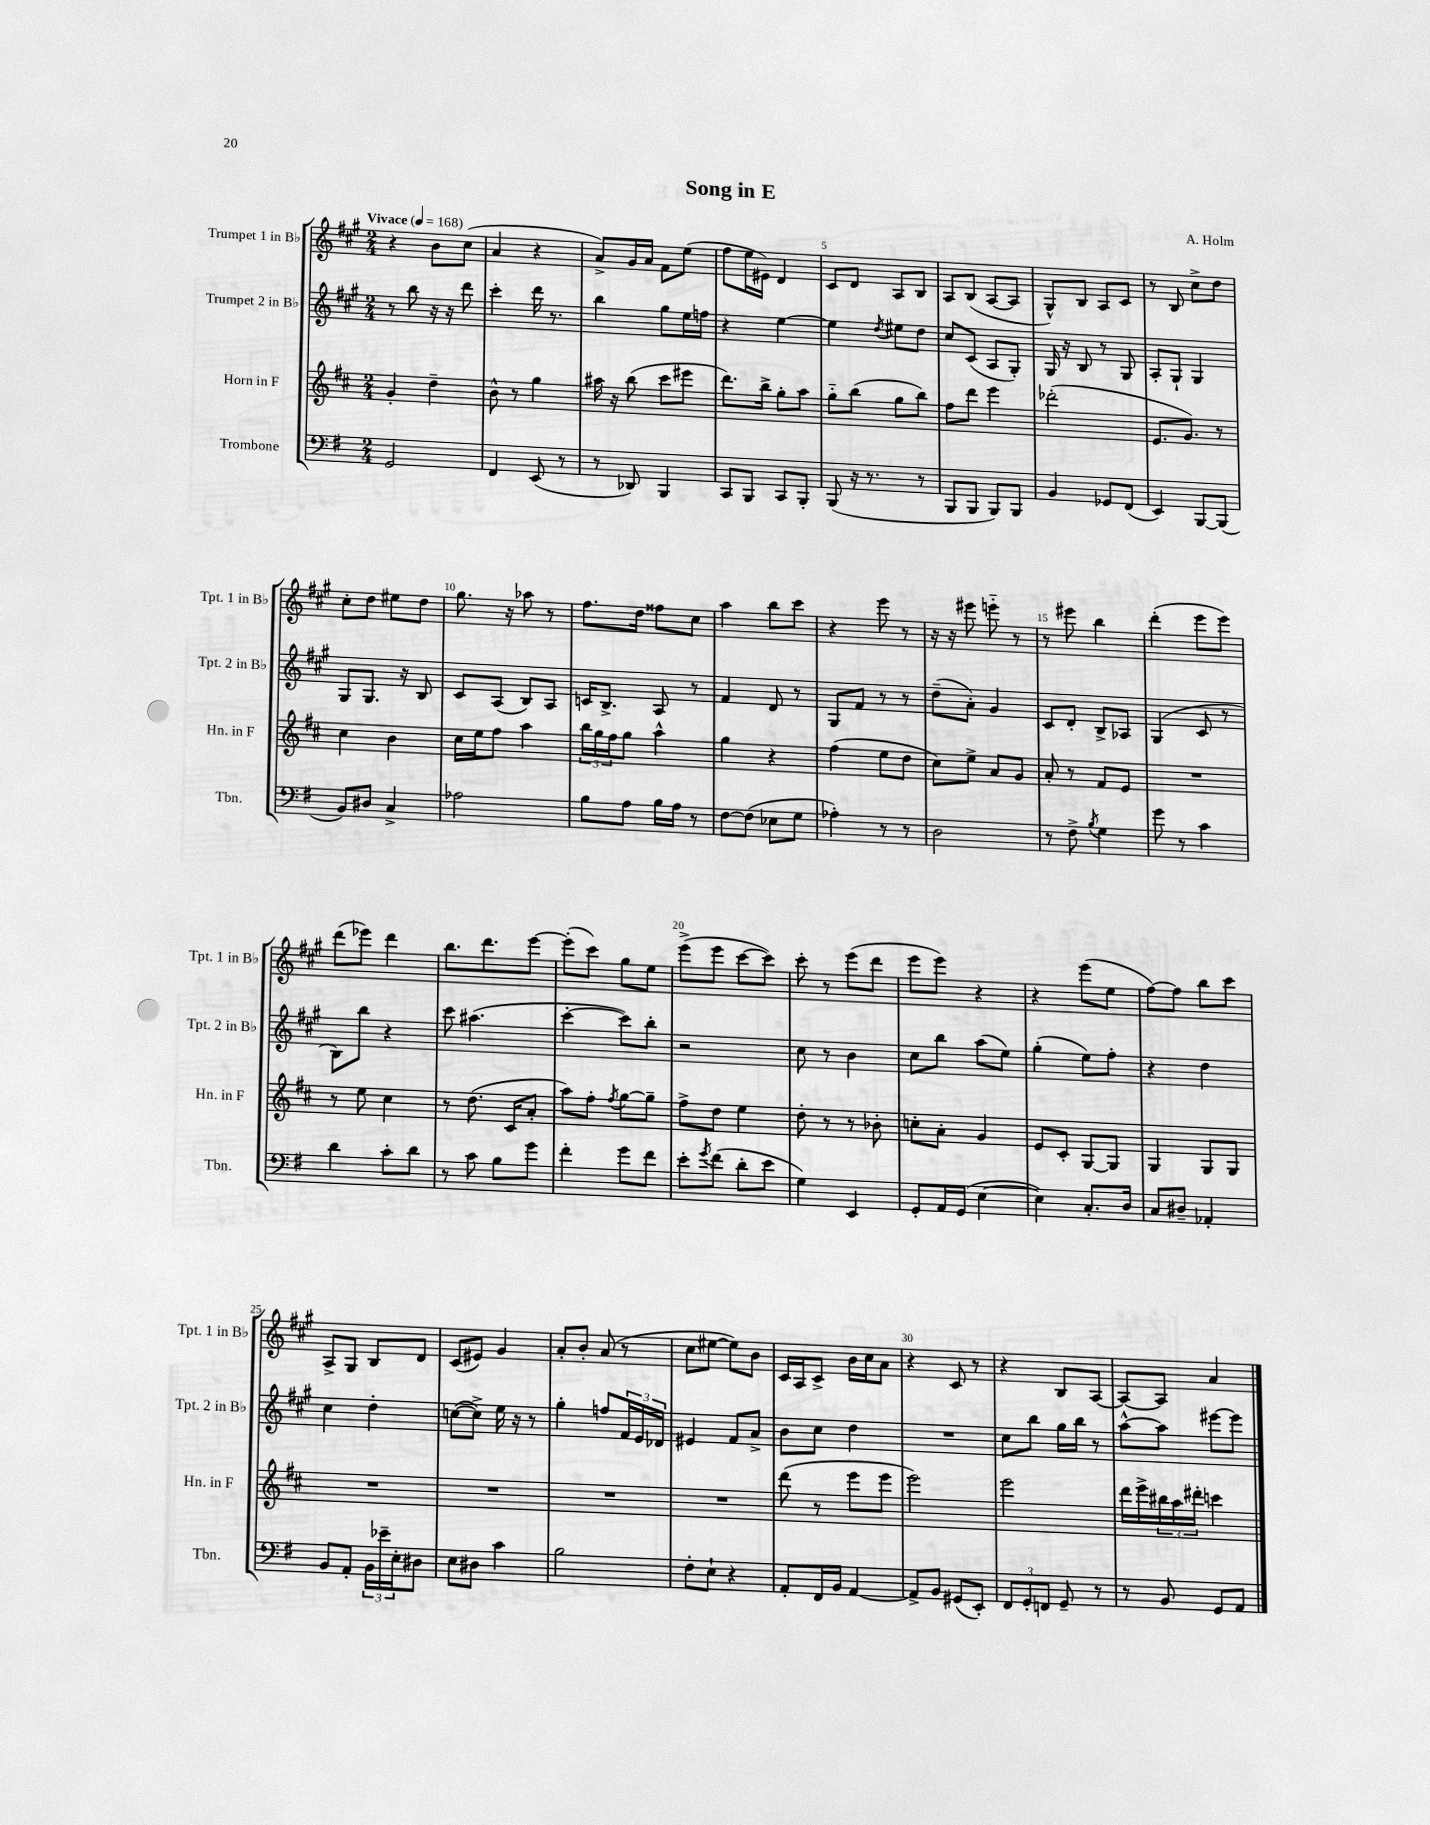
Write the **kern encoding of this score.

**kern	**kern	**kern	**kern
*staff4	*staff3	*staff2	*staff1
*clefF4	*clefG2	*clefG2	*clefG2
*k[f#]	*k[f#c#]	*k[f#c#g#]	*k[f#c#g#]
*M2/4	*M2/4	*M2/4	*M2/4
*MM168	*MM168	*MM168	*MM168
2GG/	4g'/	8r	4r
.	.	8bb\	.
.	4dd~\	16r	8b\L
.	.	16r	.
.	.	8ddd\	(8cc#\J
=	=	=	=
4FF#/	8b^^\	4ccc#'\	4a/
.	8r	.	.
(8EE/	4gg\	16ddd\	4r
.	.	8.r	.
8r	.	.	.
=	=	=	=
8r	16aa#\	4bb\	8a^/L)
.	16r	.	.
8DD-/)	(8bb\	.	16g#/L
.	.	.	16a/JJ
4BBB/	8ccc#\L	8gg#\L	8f#\L
.	8eee#\J	16ee\L	(8ee\J
.	.	16ff\JJ	.
=	=	=	=
8CC/L	8.ddd\L)	4r	8ff#\L
8BBB/J	.	.	16ee\L
.	16bb^\Jk	.	16e#\JJ)
8CC/L	8gg'\L	[4ee\	4d/
8BBB'/J	8aa\J	.	.
=	=	=	=
(8BBB/	8gg'~\L	4ee\]	8c#/L
16r	(8bb\J	.	8d/J
8.r	.	.	.
.	.	8qdd/	.
.	8gg\L	8ee#\L	8A/L
8r	8bb\J)	8dd\J	8B/J
=	=	=	=
8BBB/L	8ff#\L	8cc#/L	8A/L
8BBB/J	8ddd\J	(8c#/J	(8B/J
8BBB/L)	4eee\	8A/L	[8A/L
8BBB/J	.	8G#'/J)	8A/]J
=	=	=	=
4BB/	(2ddd-'\	16G#/	8G#^^/L)
.	.	16r	.
.	.	8B/	8B/J
8GG-/L	.	8r	8A/L
(8FF#/J	.	8G#/	8c#/J
=	=	=	=
4EE/)	8.e/L	8A'/L	8r
.	.	8G#`/J	8B/
.	8.g/J)	.	.
[8BBB/L	.	4G#/	8cc#^\L
(8BBB/]J	8r	.	8dd\J
=	=	=	=
8BB/L)	4cc#\	8G#/L	8cc#'\L
8D#/J	.	8.G#/J	8dd\J
4C^/	4b\	.	8ee#\L
.	.	16r	.
.	.	8B/	8dd\J
=	=	=	=
2A-\	16cc#\LL	8c#/L	8.gg#\
.	16ee\J	.	.
.	8ff#\J	(8A/J	.
.	.	.	16r
.	4aa\	8B/L)	8aa-\
.	.	8A/J	8r
=	=	=	=
8B\L	24bb\LL	16c/LK	8.ff#\L
.	24gg\	.	.
.	.	8.B^/J	.
.	24ff#\J	.	.
8A\J	8gg\J	.	.
.	.	.	16dd\Jk
16B\LL	4aa^^\	8A/	8ff##\L
16A\JJ	.	.	.
8r	.	8r	8cc#\J
=	=	=	=
[8F#\L	4gg\	4f#/	4aa\
(8F#\]J	.	.	.
8E-\L	4r	8d/	8bb\L
8G\J	.	8r	8ccc#\J
=	=	=	=
4A-'\)	(4ff#\	8G#/L	4r
.	.	8f#/J	.
8r	8ee\L	8r	8eee\
8r	8dd\J	8r	8r
=	=	=	=
2D\	8cc#\L)	(8dd~\L	16r
.	.	.	16r
.	8ee^\J	8a'\J)	8eee#\
.	8a/L	4g#/	8eee'~\
.	8g/J	.	8r
=	=	=	=
8r	8a'/	8c#/L	8r
8F#^\	8r	8d'/J	8eee#\
8qB/	.	.	.
4G\	8f#/L	8B^/L	4bb\
.	8e/J	8A-/J	.
=	=	=	=
8g\	2r	(4G#/	(4ddd'\
8r	.	.	.
4c\	.	8c#/	8eee\L
.	.	8r	8eee\J)
=	=	=	=
4d\	8r	8B\L)	(8ddd\L
.	8ee\	8bb\J	8eee-\J)
8c'\L	4cc#\	4r	4ddd\
8d\J	.	.	.
=	=	=	=
8r	8r	8ccc#\	8.bb\L
8c\	(8.dd\	(4.aa#\	.
.	.	.	8.ddd\
8B\L	.	.	.
.	16c#/LK	.	.
8g\J	8a'/J	.	[8eee\J
=	=	=	=
4f#'\	8aa\L)	[4ccc#'\	(8eee'\]L
.	8ff#'\J	.	8ccc#\J)
.	8qff#/	.	.
8g\L	[8gg\L	8ccc#\]L)	8gg#\L
8f#\J	8gg~\]J	8bb'\J	8ee\J
=	=	=	=
8e'\L	8ff#^\L	2r	(8eee^\L
8qg/	.	.	.
(8f#\J	8dd\J	.	8eee\J
8d'\L	4ee\	.	[8ccc#\L
8e\J	.	.	8ccc#\]J)
=	=	=	=
4G\)	8dd'\	8cc#\	8ccc#'\
.	8r	8r	8r
4EE/	8r	4b\	(8eee\L
.	8b-'\	.	8ddd\J
=	=	=	=
8GG'/L	8cc'\L	8cc#\L	8eee\L
16AA/L	8a'\J	8bb\J	8eee\J)
(16GG/JJ	.	.	.
[4E\	4g/	(8aa\L	4r
.	.	8ee\J)	.
=	=	=	=
4E\])	8e/L	(4gg#'\	4r
.	8c#'/J	.	.
8.C'/L	[8G/L	8ee\L)	(8eee\L
.	8G/]J	8ff#'\J	8ee\J
16D/Jk	.	.	.
=	=	=	=
8C/L	4G/	4r	[8ff#\L)
8D#~/J	.	.	8ff#\]J
4AA-'/	8G/L	4dd\	8bb\L
.	8G/J	.	8ccc#\J
=	=	=	=
8BB/L	2r	4cc#\	8A^/L
8AA'/J	.	.	8G#/J
24BB\LL	.	4dd'\	8B/L
24e-~\	.	.	.
24E'\J	.	.	.
8D#\J	.	.	8d/J
=	=	=	=
8E\L	2r	([8cc\L	(8c#/L
8D#\J	.	8cc^\]J)	8e#/J)
4c\	.	16ee\	4g#/
.	.	16r	.
.	.	8r	.
=	=	=	=
2B\	2r	4gg#'\	8a'/L
.	.	.	8b'/J
.	.	8ff/L	(8a/
.	.	24f#/L	8r
.	.	24e/	.
.	.	24d-/JJ	.
=	=	=	=
8F#'\L	2r	4e#/	8cc#\L
8E`\J	.	.	[8ee#\J
4r	.	8f#/L	8ee#\]L)
.	.	8a^/J	8b\J
=	=	=	=
8AA'/L	(8ddd\	8b\L	16c#/LL
.	.	.	16A/J
16FF#/L	8r	8cc#\J	8c#^/J
16BB/JJ	.	.	.
[4AA/	8eee\L	4dd\	16b\LL
.	.	.	16cc#\J
.	8eee\J	.	8a\J
=	=	=	=
8AA^/]L	2eee\)	2r	4r
8BB/J	.	.	.
(8GG#/L	.	.	8c#/
8EE'/J)	.	.	8r
=	=	=	=
12FF#/L	2eee\	8cc#\L	4r
12GG'/	.	.	.
.	.	8bb\J	.
12FF/J	.	.	.
8GG~/	.	16gg#\LL	8B/L
.	.	16bb\JJ	.
8r	.	8r	[8A/J
=	=	=	=
8r	16ddd\LL	[8aa^^\L	8A/_L
.	16eee^\	.	.
8BB/	24bb#\	8aa\]J	8A/]J
.	24aa\	.	.
.	24ddd#'\JJ	.	.
8GG/L	4ccc\	[8eee#\L	4a/
8AA/J	.	8eee#\]J	.
==	==	==	==
*-	*-	*-	*-
